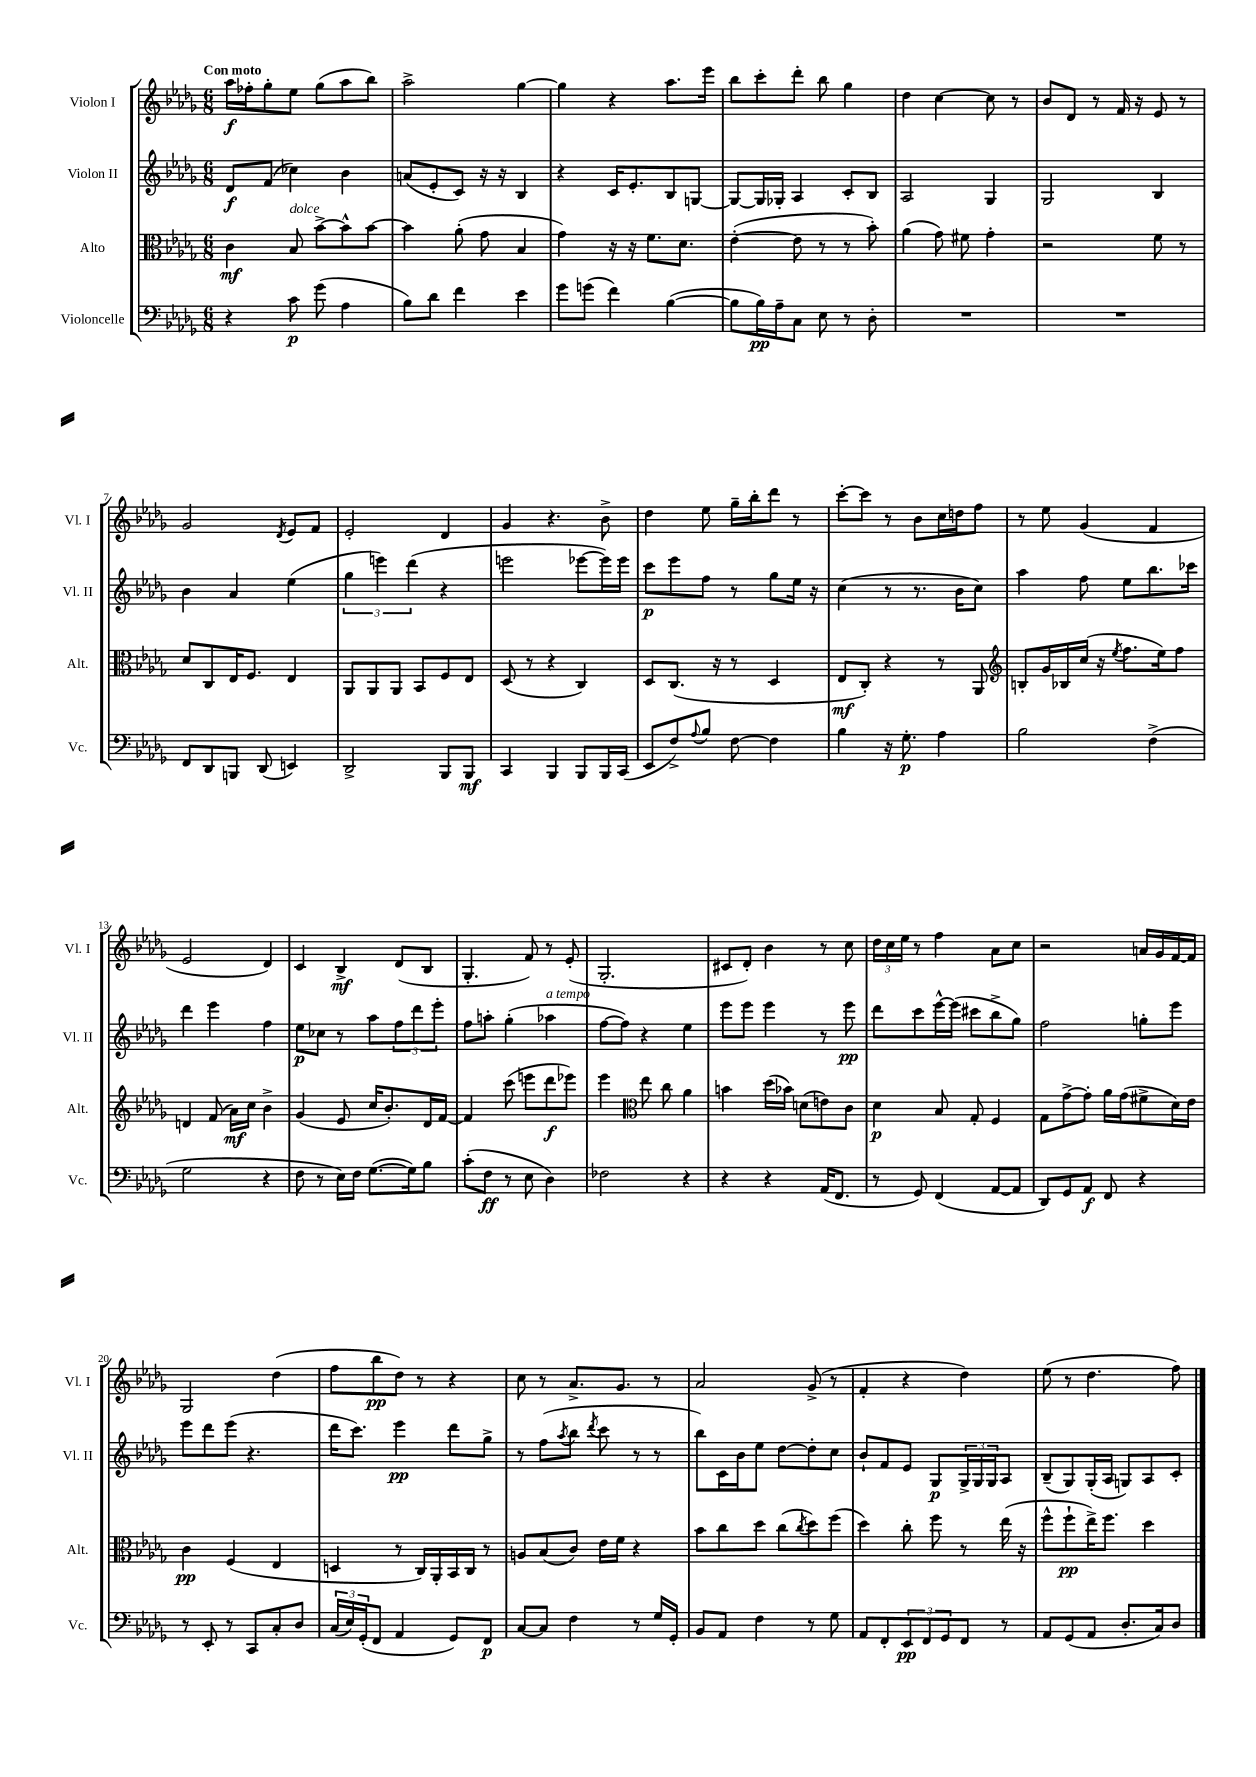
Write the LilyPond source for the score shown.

<<
\new StaffGroup <<
\new Staff = "s0" \with { instrumentName = "Violon I" shortInstrumentName = "Vl. I" } {
    \clef treble \key des \major \numericTimeSignature \time 6/8 \tempo "Con moto"
    aes''16\f fes''16-. ges''8-. ees''8 ges''8( aes''8 bes''8) |
    aes''2-> ges''4~ |
    ges''4 r4 aes''8. ees'''16 |
    bes''8 c'''8-. des'''8-. bes''8 ges''4 |
    des''4 c''4~ c''8 r8 |
    bes'8 des'8 r8 f'16 r16 ees'8 r8 |
    ges'2 \acciaccatura { des'8 } ees'8 f'8 |
    ees'2-. des'4 |
    ges'4 r4. bes'8-> |
    des''4 ees''8 ges''16-- bes''16-. des'''8 r8 |
    c'''8~-. c'''8 r8 bes'8 c''16 d''16 f''8 |
    r8 ees''8 ges'4( f'4 |
    ees'2 des'4) |
    c'4 bes4->\mf des'8( bes8 |
    ges4.-. f'8) r8 ees'8-.( |
    ges2.-. |
    cis'8 des'8-.) bes'4 r8 c''8 |
    \tuplet 3/2 { des''16 c''16 ees''16 } r8 f''4 aes'8 c''8 |
    r2 a'16 ges'16 f'16~ f'16 |
    ges2 des''4( |
    f''8 bes''8\pp des''8) r8 r4 |
    c''8 r8 aes'8.-> ges'8. r8 |
    aes'2 ges'8->( r8 |
    f'4-. r4 des''4) |
    ees''8( r8 des''4. f''8) \bar "|." |
}
\new Staff = "s1" \with { instrumentName = "Violon II" shortInstrumentName = "Vl. II" } {
    \clef treble \key des \major \numericTimeSignature \time 6/8
    des'8\f f'8( ces''4) bes'4 |
    a'8( ees'8-. c'8) r16 r16 bes4 |
    r4 c'16 ees'8.-. bes8 g8~ |
    g8~ g16 ges16-. aes4 c'8-. bes8 |
    aes2 ges4 |
    ges2 bes4 |
    bes'4 aes'4 ees''4( |
    \tuplet 3/2 { ges''4 e'''4) des'''4( } r4 |
    e'''2 ees'''8~ ees'''16) ees'''16 |
    c'''8\p ees'''8 f''8 r8 ges''8 ees''16 r16 |
    c''4( r8 r8. bes'16 c''8) |
    aes''4 f''8 ees''8 bes''8. ces'''16 |
    des'''4 ees'''4 f''4 |
    ees''8\p ces''8 r8 aes''8 \tuplet 3/2 { f''8 des'''8 ees'''8-. } |
    f''8 a''8-. ges''4-.( aes''4^\markup { \italic "a tempo" } |
    f''8~ f''8) r4 ees''4 |
    ees'''8 ees'''8 ees'''4 r8 ees'''8\pp |
    des'''8 c'''8 ees'''16~-^ ees'''16( cis'''8 bes''8-> ges''8) |
    f''2 g''8-. ees'''8 |
    ees'''8 des'''8 ees'''8( r4. |
    des'''16 c'''8.) ees'''4\pp des'''8 ges''8-> |
    r8 f''8( \acciaccatura { aes''8 } bes''8 \acciaccatura { des'''8 } c'''8 r8 r8 |
    bes''8) c'16 bes'16 ees''8 des''8~ des''8-. c''8 |
    bes'8-! f'8 ees'8 ges8\p \tuplet 3/2 { ges16-> ges16 ges16 } aes8 |
    bes8--( ges8) ges16-.( aes16 g8) aes8 c'8-. \bar "|." |
}
\new Staff = "s2" \with { instrumentName = "Alto" shortInstrumentName = "Alt." } {
    \clef alto \key des \major \numericTimeSignature \time 6/8
    c'4\mf bes8^\markup { \italic "dolce" } bes'8~-> bes'8-^ bes'8~ |
    bes'4 aes'8-.( ges'8 bes4 |
    ges'4) r16 r16 f'8. des'8. |
    ees'4~-.( ees'8 r8 r8 bes'8-.) |
    aes'4( ges'8) fis'8 ges'4-. |
    r2 f'8 r8 |
    des'8 c8 ees16 f8. ees4 |
    aes,8 aes,8 aes,8 bes,8 f8 ees8 |
    des8( r8 r4 c4) |
    des8 c8.( r16 r8 des4 |
    ees8\mf c8-.) r4 r8 aes,8 |
    \clef treble b8-. ges'16 bes16 c''16( r16 \acciaccatura { ees''8 } f''8. ees''16) f''8 |
    d'4 f'8( aes'16\mf) c''16 bes'4-> |
    ges'4( ees'8 c''16 bes'8.-.) des'16 f'16~ |
    f'4 c'''8( e'''8 des'''8\f ees'''8) |
    ees'''4 \clef alto ees''8 c''8 aes'4 |
    b'4 des''16( bes'16) d'8( e'8) c'8 |
    des'4\p bes8 ges8-. f4 |
    ges8 ges'8~-> ges'8-. aes'16 ges'16( fis'8-> des'16) ees'16 |
    c'4\pp f4( ees4 |
    d4 r8 c16) aes,16-. bes,16 c16 r8 |
    a8 bes8( c'8) ees'16 f'16 r4 |
    bes'8 c''8 des''8 c''8( \acciaccatura { c''8 } des''8) f''8( |
    des''4) c''8-. f''8 r8 ees''16( r16 |
    f''8-^ f''8-!\pp ees''16->) f''8. des''4 \bar "|." |
}
\new Staff = "s3" \with { instrumentName = "Violoncelle" shortInstrumentName = "Vc." } {
    \clef bass \key des \major \numericTimeSignature \time 6/8
    r4 c'8\p ges'8( aes4 |
    bes8) des'8 f'4 ees'4 |
    ges'8 g'8( f'4) bes4~( |
    bes8 bes16\pp) aes16-- c8 ees8 r8 des8-. |
    R2. |
    R2. |
    f,8 des,8 b,,8 des,8( e,4) |
    des,2-> bes,,8 bes,,8\mf |
    c,4 bes,,4 bes,,8 bes,,16 c,16( |
    ees,8 f8->) \appoggiatura { aes8 } bes8 f8~ f4 |
    bes4 r16 ges8.-.\p aes4 |
    bes2 f4->( |
    ges2 r4 |
    f8 r8 ees16) f16 ges8.~( ges16) bes8 |
    c'8-.( f8\ff r8 ees8 des4) |
    fes2 r4 |
    r4 r4 aes,16( f,8. |
    r8 ges,8) f,4( aes,8~ aes,8 |
    des,8) ges,8 aes,8\f f,8 r4 |
    r8 ees,8-. r8 c,8 c8-. des8 |
    \tuplet 3/2 { c16( ees16) ges,16-.( } f,8 aes,4 ges,8) f,8\p |
    c8~ c8 f4 r8 ges16 ges,16-. |
    bes,8 aes,8 f4 r8 ges8 |
    aes,8 f,8-. \tuplet 3/2 { ees,8\pp f,8 ges,8 } f,8 r8 |
    aes,8 ges,8( aes,8 des8.-. c16) des8 \bar "|." |
}
>>
>>
